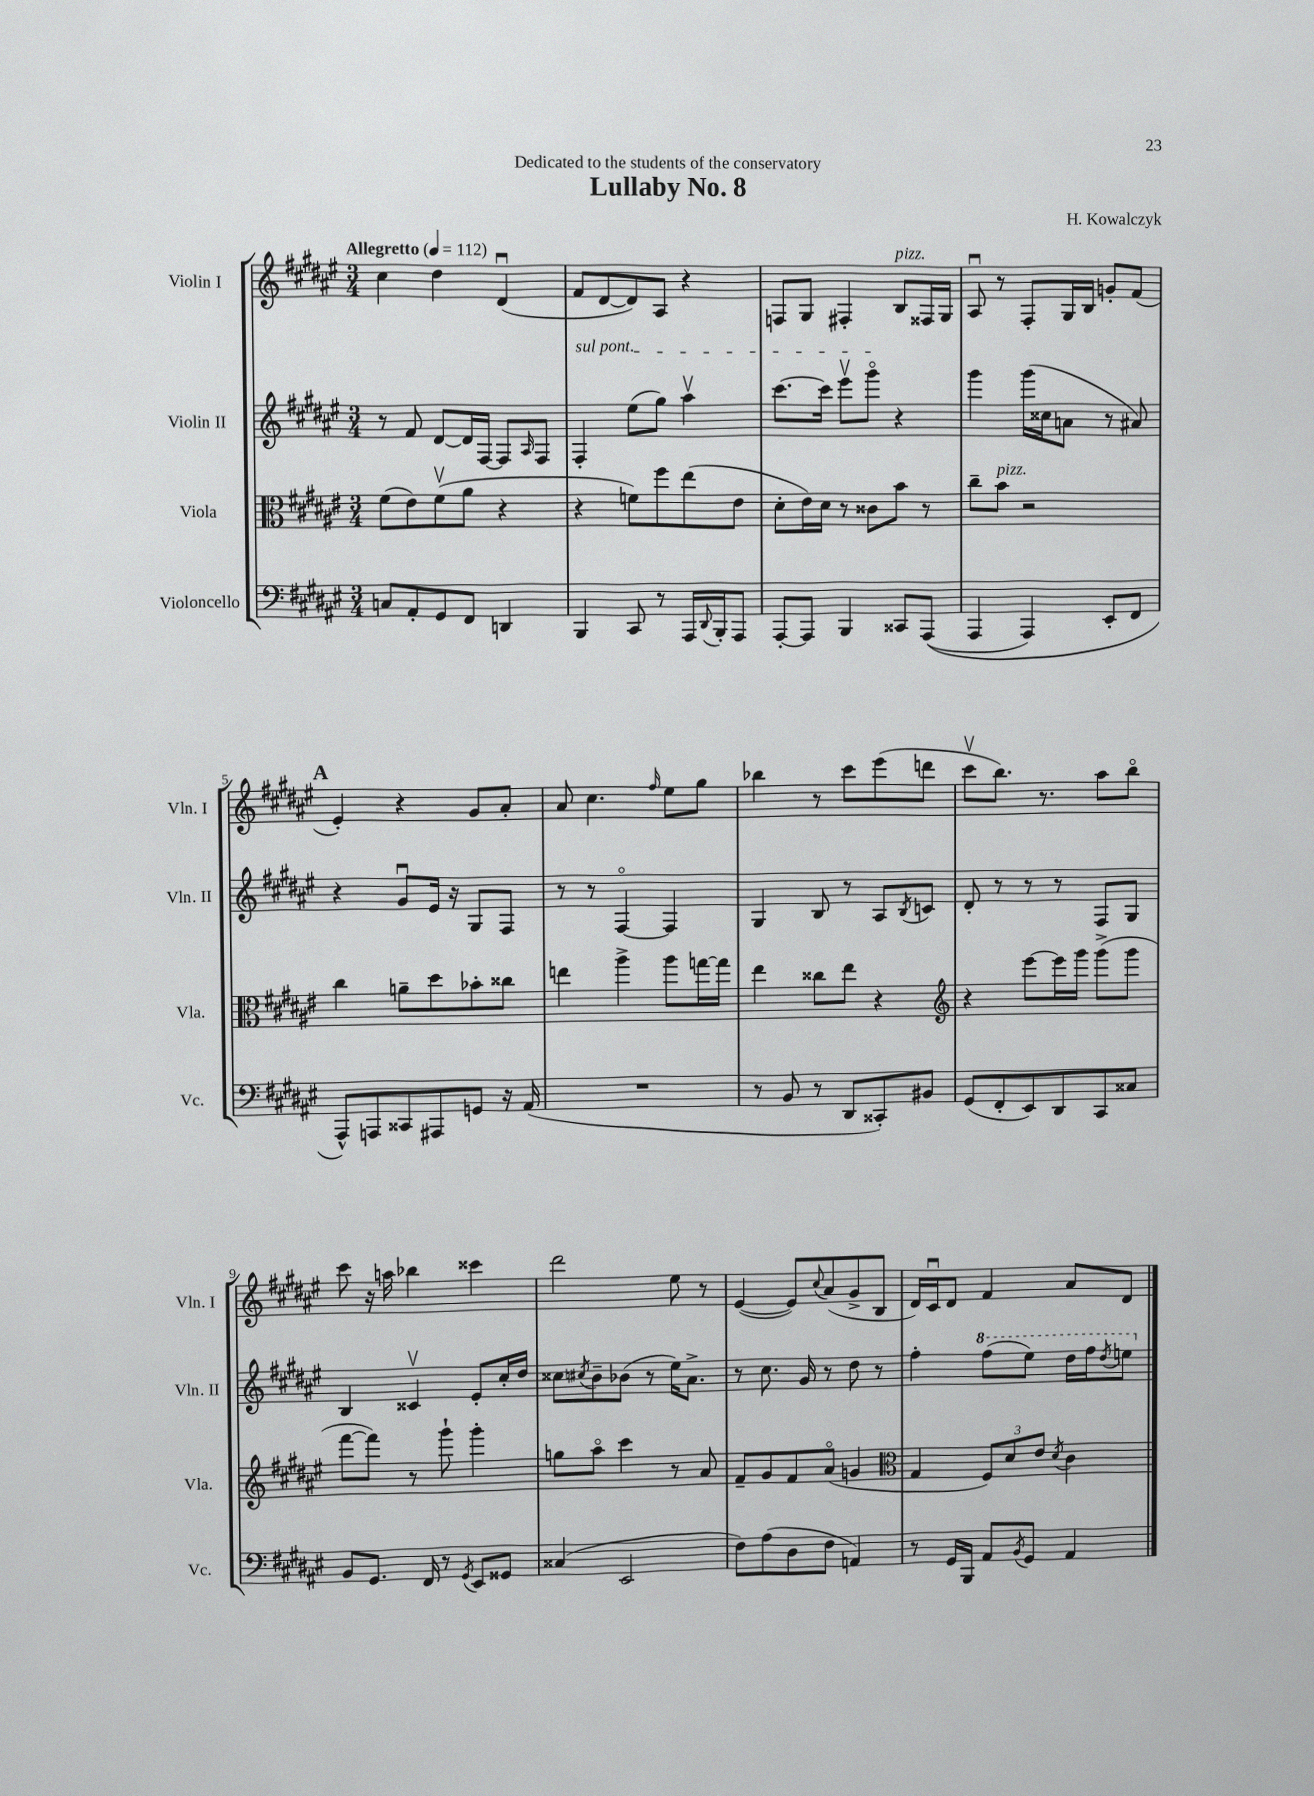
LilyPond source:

\header { title = "Lullaby No. 8" composer = "H. Kowalczyk" dedication = "Dedicated to the students of the conservatory" }
<<
\new StaffGroup <<
\new Staff = "s0" \with { instrumentName = "Violin I" shortInstrumentName = "Vln. I" } {
    \clef treble \key fis \major \numericTimeSignature \time 3/4 \tempo "Allegretto" 4 = 112
    cis''4 dis''4 dis'4\downbow( |
    fis'8 dis'8~ dis'8) ais8 r4 |
    f8 gis8 fis4-. b8^\markup { \italic "pizz." } fisis16 gis16 |
    ais8\downbow r8 fis8-. gis16 b16 g'8-. fis'8( |
    \mark \markup { \bold "A" } eis'4-.) r4 gis'8 ais'8-. |
    ais'8 cis''4. \grace { fis''16 } eis''8 gis''8 |
    bes''4 r8 cis'''8 eis'''8( d'''8 |
    cis'''8\upbow b''8.) r8. ais''8 b''8\flageolet |
    cis'''8 r16 a''16 bes''4 cisis'''4 |
    dis'''2 eis''8 r8 |
    eis'4~( eis'8) \appoggiatura { cis''8 } ais'8( gis'8-> b8 |
    dis'16) cis'16\downbow dis'8 fis'4 ais'8 dis'8 \bar "|." |
}
\new Staff = "s1" \with { instrumentName = "Violin II" shortInstrumentName = "Vln. II" } {
    \clef treble \key fis \major \numericTimeSignature \time 3/4
    r8 fis'8 dis'8~ dis'16 fis16~ fis8 \grace { ais16 } fis8 |
    \once \override TextSpanner.bound-details.left.text = \markup { \italic "sul pont." } fis4-.\startTextSpan eis''8( gis''8) ais''4\upbow |
    cis'''8.~ cis'''16 eis'''8\upbow gis'''8\flageolet\stopTextSpan r4 |
    gis'''4 gis'''16( cisis''16 a'8 r8 ais'8) |
    \mark \markup { \bold "A" } r4 gis'8\downbow eis'16 r16 gis8 fis8 |
    r8 r8 fis4~\flageolet fis4 |
    gis4 b8 r8 ais8 \acciaccatura { b8 } c'8 |
    dis'8-. r8 r8 r8 fis8 gis8 |
    b4 cisis'4\upbow eis'8-. cis''16-. dis''16 |
    cisis''8 \acciaccatura { cis''8 } b'8-- bes'8( r8 eis''16) ais'8.-> |
    r8 cis''8. gis'16 r8 dis''8 r8 |
    fis''4-. \ottava #1 fis'''8( eis'''8) dis'''16 fis'''16 \acciaccatura { dis'''8 } e'''8 \ottava #0 \bar "|." |
}
\new Staff = "s2" \with { instrumentName = "Viola" shortInstrumentName = "Vla." } {
    \clef alto \key fis \major \numericTimeSignature \time 3/4
    fis'8( eis'8) fis'8\upbow( ais'8 r4 |
    r4 f'8) fis''8 eis''8( eis'8 |
    dis'8-. eis'16) dis'16 r8 cisis'8 b'8 r8 |
    cis''8-- b'8^\markup { \italic "pizz." } r2 |
    \mark \markup { \bold "A" } cis''4 a'8-- dis''8 bes'8-. cisis''8 |
    e''4 ais''4-> ais''8 g''16~ g''16 |
    eis''4 cisis''8 eis''8 r4 |
    \clef treble r4 eis'''8~ eis'''16 gis'''16 gis'''8->( gis'''8 |
    fis'''8~ fis'''8) r8 gis'''8-! gis'''4-. |
    g''8 ais''8\flageolet cis'''4 r8 ais'8 |
    fis'8-- gis'8 fis'8 ais'8\flageolet( g'4 |
    \clef alto gis4 \tuplet 3/2 { fis8) dis'8 eis'8 } \acciaccatura { dis'8 } cis'4 \bar "|." |
}
\new Staff = "s3" \with { instrumentName = "Violoncello" shortInstrumentName = "Vc." } {
    \clef bass \key fis \major \numericTimeSignature \time 3/4
    c8 ais,8-. gis,8 fis,8 d,4 |
    b,,4 cis,8 r8 ais,,16 \appoggiatura { dis,8 } b,,16-. ais,,8 |
    ais,,8~-. ais,,8 b,,4 cisis,8 ais,,8(\( |
    ais,,4 ais,,4) eis,8-. fis,8 |
    \mark \markup { \bold "A" } ais,,8-^\) a,,8 cisis,8 ais,,8 g,8 r16 ais,16( |
    R2. |
    r8 b,8 r8 dis,8 cisis,8-.) bis,8 |
    gis,8( fis,8-. eis,8) dis,8 cis,8 cisis8 |
    b,8 gis,8. fis,16 r8 \acciaccatura { gis,8 } eis,8 gisis,8 |
    cisis4( eis,2 |
    fis8) ais8( dis8 fis8 a,4) |
    r8 gis,16 b,,16 ais,8 \acciaccatura { b,8 } gis,8 ais,4 \bar "|." |
}
>>
>>
